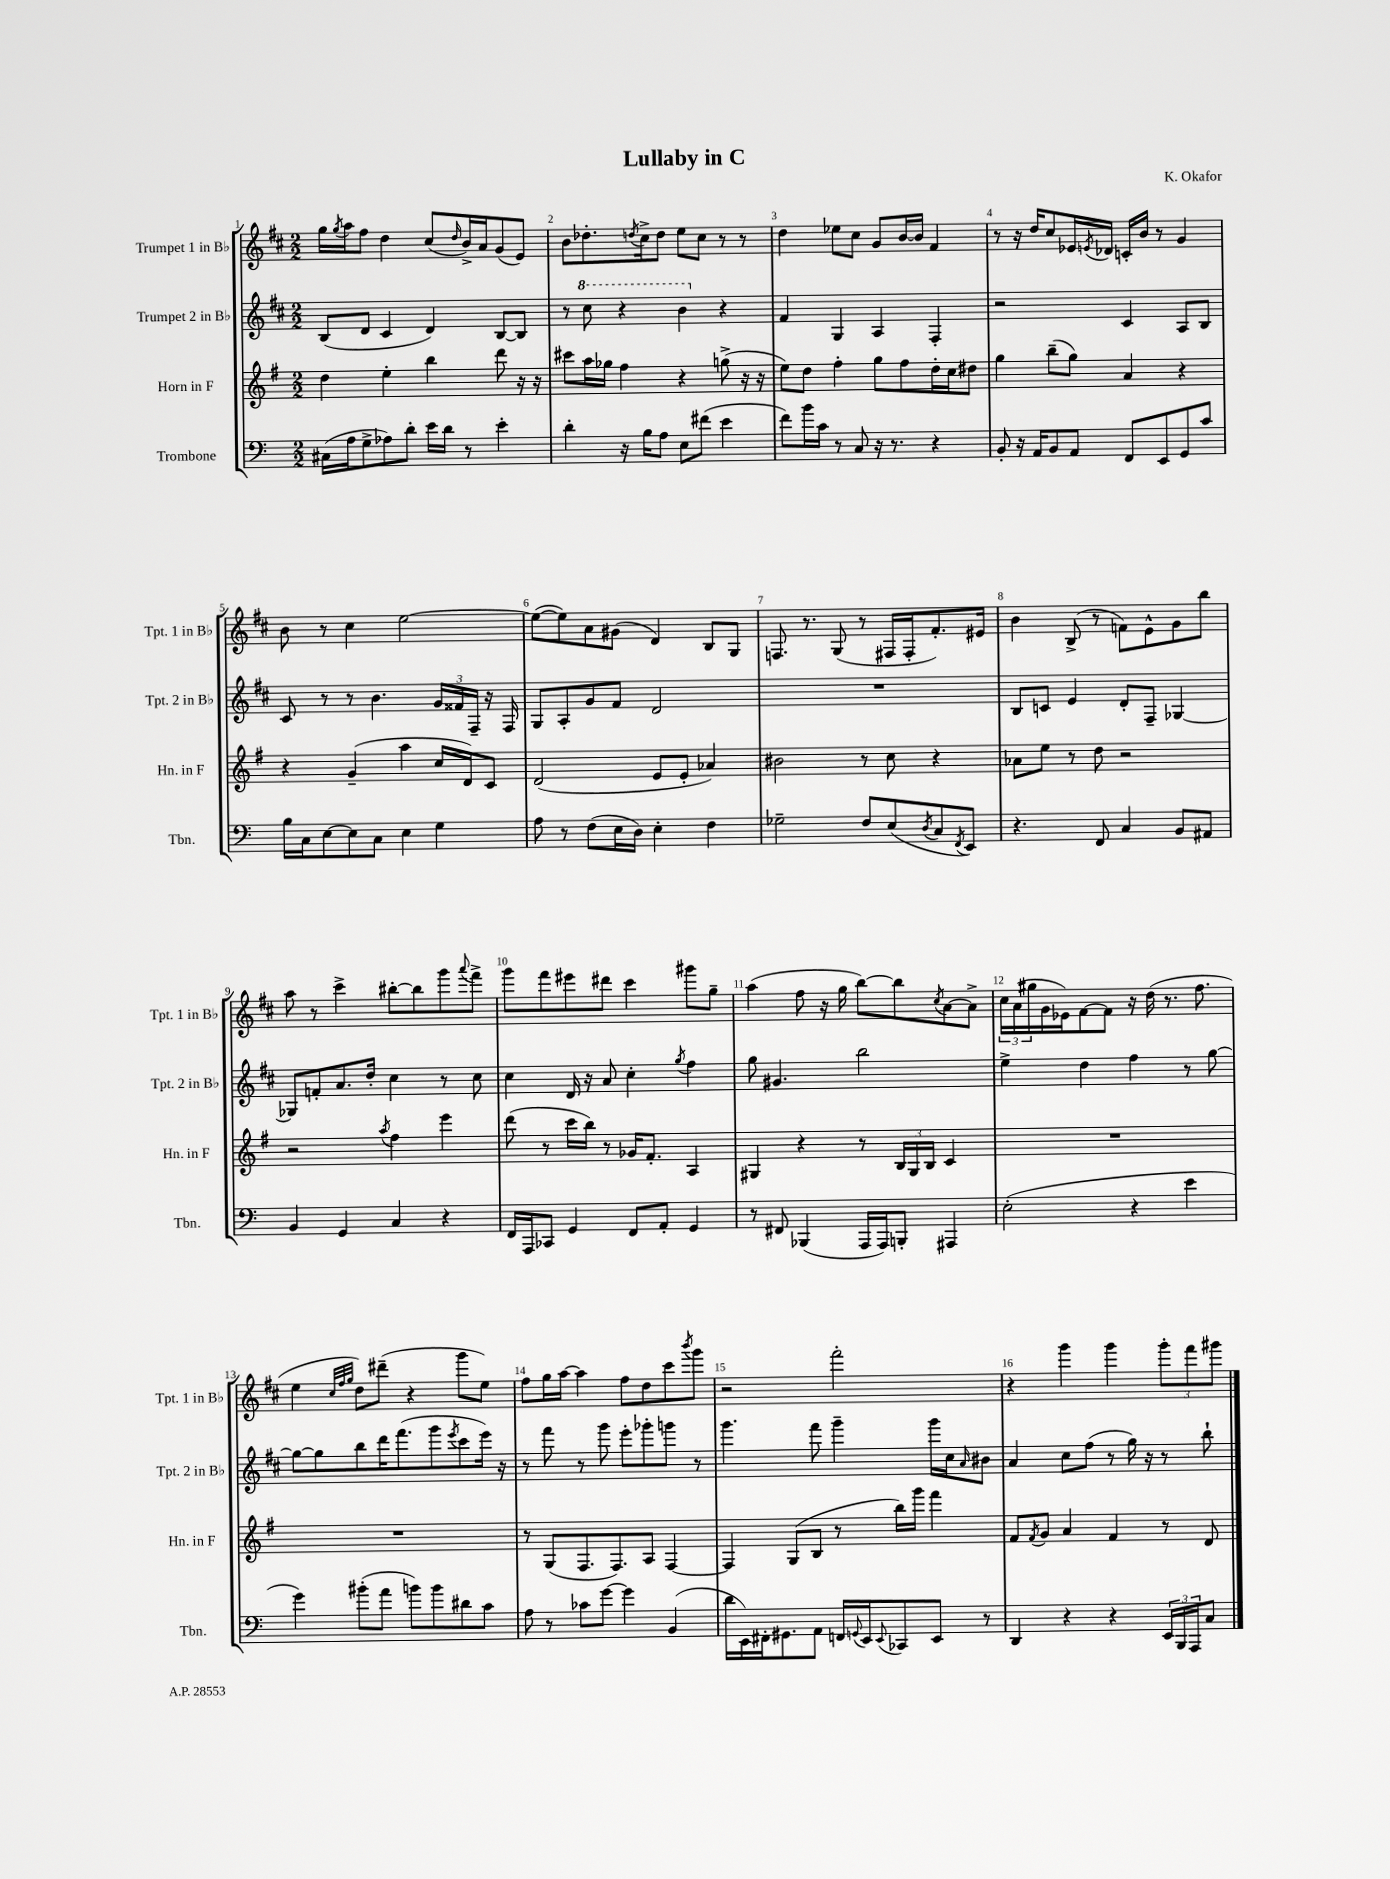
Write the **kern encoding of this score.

**kern	**kern	**kern	**kern
*staff4	*staff3	*staff2	*staff1
*clefF4	*clefG2	*clefG2	*clefG2
*k[]	*k[f#]	*k[f#c#]	*k[f#c#]
*M2/2	*M2/2	*M2/2	*M2/2
(16C#	4dd	(8B	16gg
.	.	.	8qgg
16A	.	.	16aa
8G^	.	8d	8ff#
8A-)	4ee'	4c#	4dd
8d'	.	.	.
16e	4bb	4d)	(8cc#
16d	.	.	.
.	.	.	16qqdd
8r	.	.	16b^)
.	.	.	16a
4e'	8ddd	[8B	(8g
.	16r	8B]	8e)
.	16r	.	.
=	=	=	=
4d'	8ccc#	8r	8b
.	16aa	8ccc#	8.dd-'
.	16gg-	.	.
16r	4ff#	4r	.
.	.	.	8qdd
16B	.	.	16cc#^
8A	.	.	8dd
8E	4r	4bb	8ee
(8f#	.	.	8cc#
4e	(8gg^	4r	8r
.	16r	.	8r
.	16r	.	.
=	=	=	=
8f)	8ee)	4f#	4dd
16b	8dd	.	.
16c	.	.	.
8r	4ff#'	4G	8ee-
8C	.	.	8cc#
16r	8gg	4A	8g
8.r	.	.	.
.	8ff#	.	[16b
.	.	.	16b]
4r	16dd'	4F#'	4f#
.	16cc	.	.
.	8dd#	.	.
=	=	=	=
8BB'	4gg	2r	8r
16r	.	.	16r
16AA	.	.	16dd
8BB	(8bb~	.	8cc#
8AA	8gg)	.	16e-
.	.	.	8qe
.	.	.	16d-
8FF	4a	4c#	16c'
.	.	.	16b
8EE	.	.	8r
8GG	4r	8A	4g
8c	.	8B	.
=	=	=	=
16B	4r	8c#	8b
16C	.	.	.
[8E	.	8r	8r
8E]	(4g~	8r	4cc#
8C	.	4.b	.
4E	4aa	.	[2ee
4G	16cc	24g	.
.	.	24f##	.
.	16d)	.	.
.	.	24F#~	.
.	8c	16r	.
.	.	16F#	.
=	=	=	=
8A	(2d	8G	(8ee_
8r	.	8A'	8ee])
(8F	.	8g	8a
16E	.	8f#	(8g#
16D)	.	.	.
4E'	8e	2d	4d)
.	8e'	.	.
4F	4a-)	.	8B
.	.	.	8G
=	=	=	=
2G-~	2b#	1r	8.F
.	.	.	8.r
.	.	.	(8G
8F	8r	.	8r
(8E	8cc	.	16F#
.	.	.	16F#'
8qD	.	.	.
8C	4r	.	8.f#')
8qFF	.	.	.
8EE)	.	.	.
.	.	.	16e#
=	=	=	=
4.r	8a-	8B	4b
.	8ee	8c	.
.	8r	4e	(8B^
8FF	8dd	.	8r
4C	2r	8d'	8f)
.	.	8F#~	8e^^
8BB	.	[4G-	8g
8AA#	.	.	8bb
=	=	=	=
4BB	2r	8G-]	8aa
.	.	8f'	8r
4GG	.	8.a	4ccc#^
.	.	16dd'	.
.	8qaa	.	.
4C	4ff#	4cc#	[8bb#'
.	.	.	8bb#]
4r	4eee	8r	8ggg
.	.	.	8qqaaa
.	.	8cc#	8fff#^
=	=	=	=
16FF	(8ddd	4cc#	8ggg
16AAA	.	.	.
8CC-	8r	.	8fff#
4GG	16ccc	16d	8eee#
.	16bb)	16r	.
.	8r	8a	8ddd#
8FF	16g-	4cc#'	4ccc#
.	8.f#'	.	.
8AA'	.	.	.
.	.	8qgg	.
4GG	4A	4ff#	8ggg#
.	.	.	8gg~
=	=	=	=
8r	4G#	8gg	(4aa
8FF#	.	4.g#	.
(4BBB-	4r	.	8ff#
.	.	.	16r
.	.	.	16gg
16AAA	8r	2bb	[8bb)
16AAA)	.	.	.
8BBB'	24B	.	8bb]
.	24G#	.	.
.	24B	.	.
.	.	.	8qcc#
4AAA#	4c	.	[8a
.	.	.	8a^]
=	=	=	=
(2E'	1r	4ee^	24cc#
.	.	.	(24a
.	.	.	24gg#
.	.	.	16g
.	.	.	16e-)
.	.	4dd	[8f#
.	.	.	8f#]
4r	.	4ff#	16r
.	.	.	(16dd
.	.	.	8.r
4e	.	8r	.
.	.	.	8.ff#
.	.	[8gg	.
=	=	=	=
4g)	1r	8gg_	4ee
.	.	8gg]	.
.	.	.	32qqcc#
.	.	.	32qqff#
.	.	.	32qqgg
(8b#'	.	8bb	8dd)
8a	.	16ddd	(8ddd#~
.	.	(8.fff#	.
8b)	.	.	4r
8b	.	8ggg	.
.	.	8qeee	.
8d#	.	8ccc#	8ggg
8c	.	16eee)	8ee)
.	.	16r	.
=	=	=	=
8A	8r	8r	8ff#
8r	(8G	8fff#	16gg
.	.	.	[16aa
8c-	8.F#	8r	4aa]
[8g	.	8ggg	.
.	8.F#)	.	.
4g]	.	8eee'	8ff#
.	8A	8ggg-'	8dd
(4BB	[4F#	8ggg	8ccc#
.	.	.	8qbbb
.	.	8r	8ggg
=	=	=	=
16d	4F#]	4.ggg	2r
16EE)	.	.	.
16FF#'	.	.	.
8.GG#	.	.	.
.	(8G	.	.
8AA	8B	8fff#	.
16FF	8r	4ggg~	2fff#'
8qqGG	.	.	.
16EE	.	.	.
8qqEE	.	.	.
8CC-	16bb)	.	.
.	16ggg	.	.
8EE	4fff#	16ggg	.
.	.	16cc#	.
.	.	16qqa	.
8r	.	8b#	.
=	=	=	=
4DD	8f#	4a	4r
.	8qf#	.	.
.	8g	.	.
4r	4a	8cc#	4ggg
.	.	(8ff#	.
4r	4f#	8r	4ggg
.	.	16gg)	.
.	.	16r	.
24EE	8r	8r	12ggg'
24BBB	.	.	.
24AAA	.	.	12fff#
8C	8d	8bb`	.
.	.	.	12ggg#
==	==	==	==
*-	*-	*-	*-
